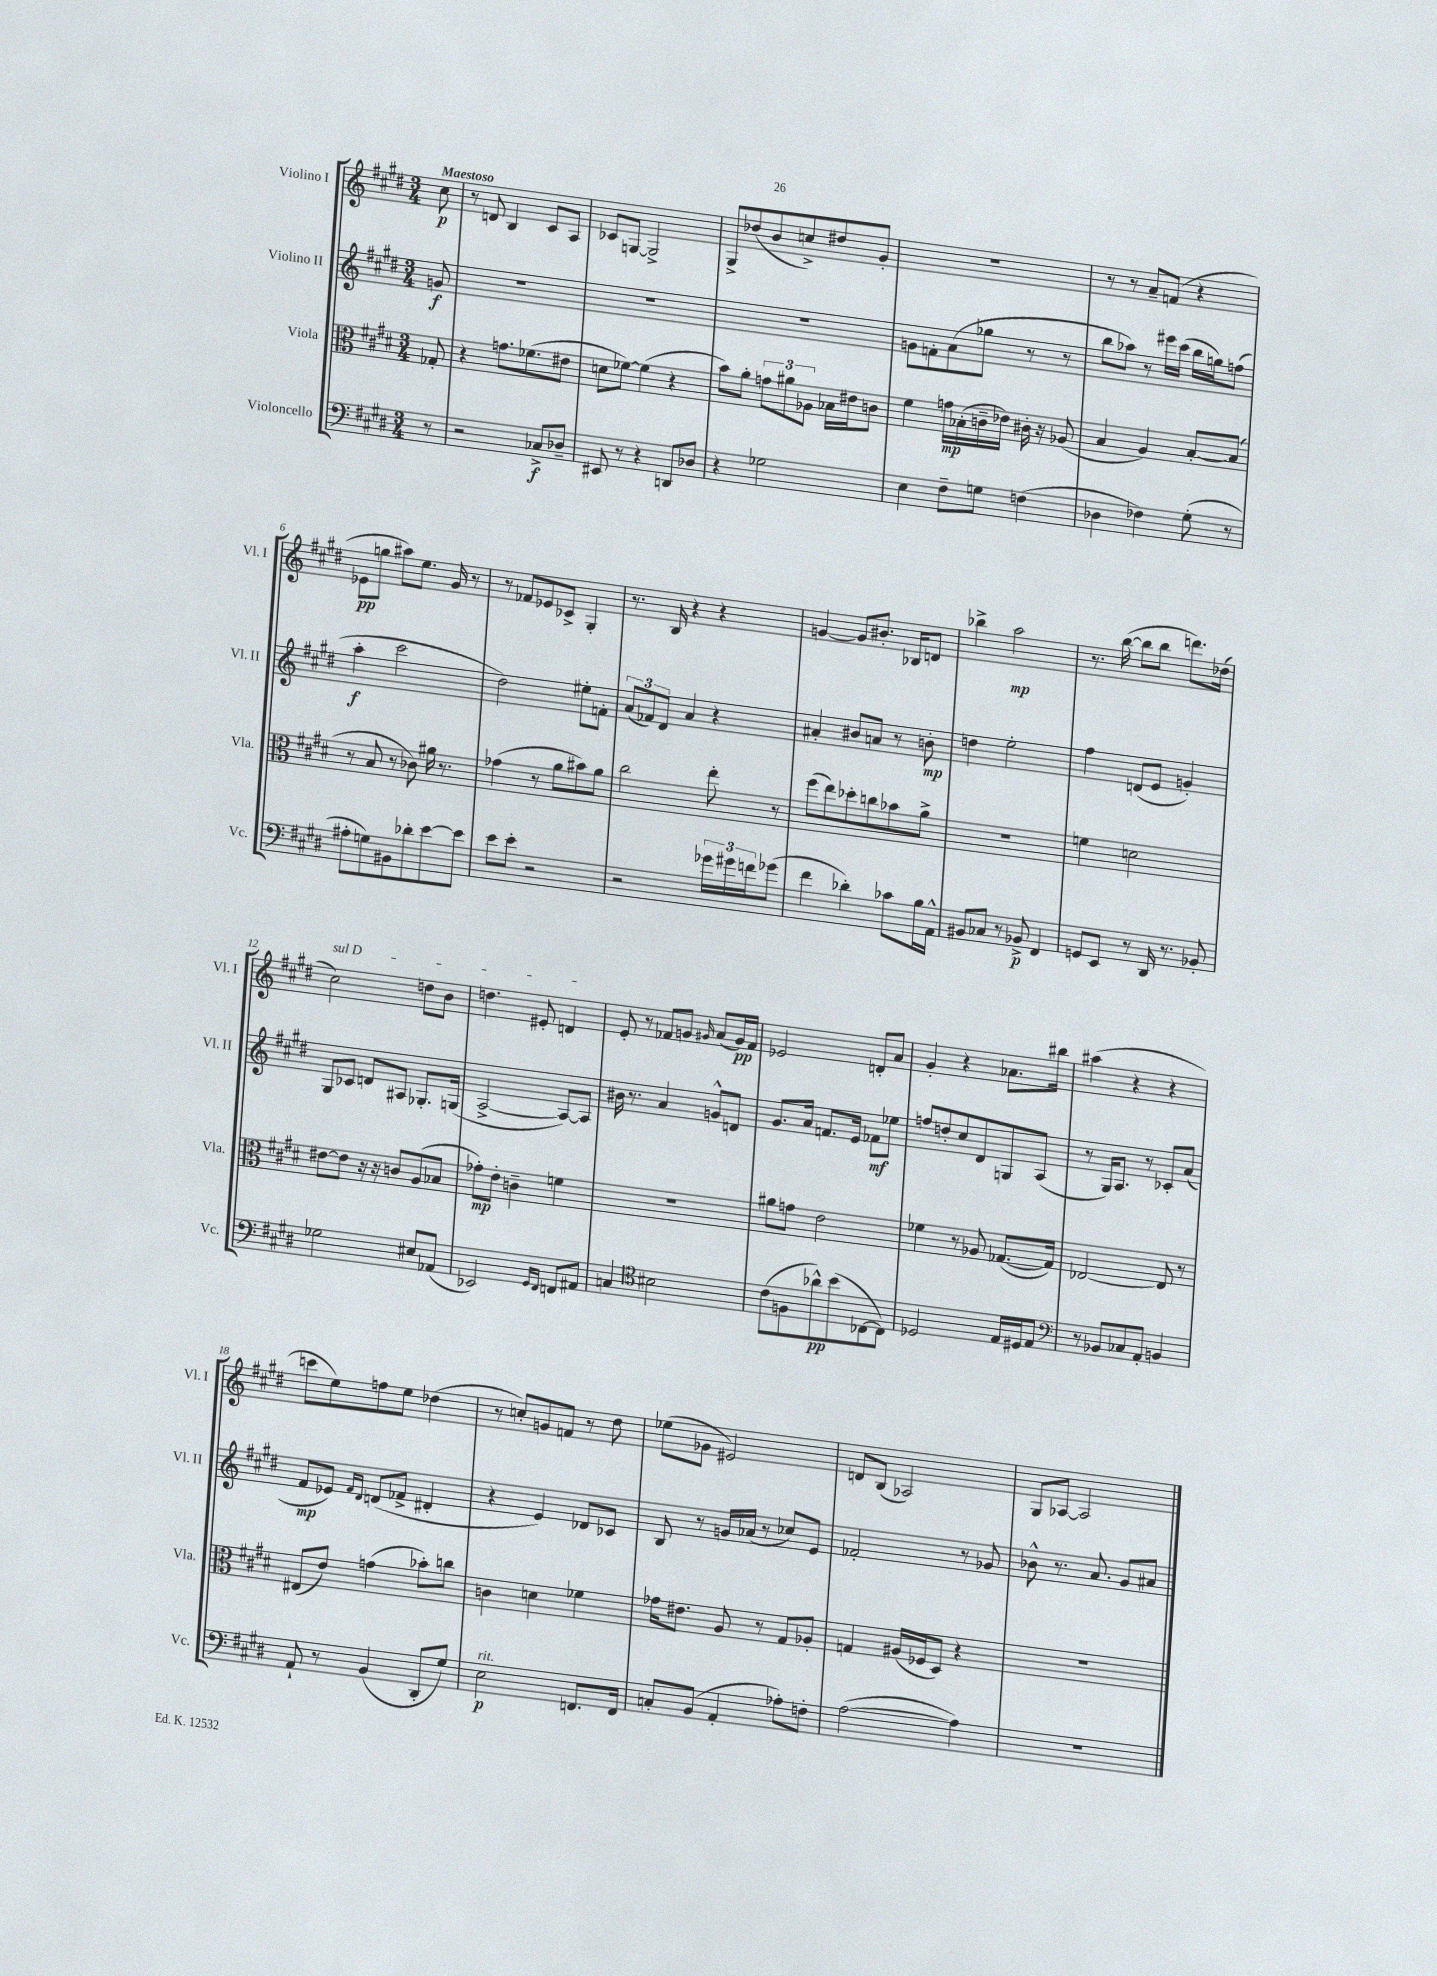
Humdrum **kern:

**kern	**kern	**kern	**kern
*staff4	*staff3	*staff2	*staff1
*clefF4	*clefC3	*clefG2	*clefG2
*k[f#c#g#d#]	*k[f#c#g#d#]	*k[f#c#g#d#]	*k[f#c#g#d#]
*M3/4	*M3/4	*M3/4	*M3/4
8r	8G-'	8g	8cc#
=	=	=	=
2r	4r	2.r	8r
.	.	.	8d
.	8.g	.	4B
.	(8.f-	.	.
8C-^	.	.	8c#
8D-~	8e#	.	8A
=	=	=	=
8EE#	8d	2.r	8c-
8r	[8f-)	.	[8G
4r	(4f-]	.	2G^]
8DD	4r	.	.
8D-	.	.	.
=	=	=	=
4r	8b)	2.r	8G#^
.	8a'	.	(8dd-
2G-	12g	.	8b
.	12a#	.	.
.	.	.	8cc^)
.	12A-	.	.
.	16B-	.	8dd#
.	16e#	.	.
.	8c	.	8g#'
=	=	=	=
4E	4f#	8g	2.r
.	.	8f'	.
8F#~	16g	(8a	.
.	(16B-'	.	.
8G	16c~	8gg-	.
.	16e-)	.	.
(4F	16c#'	8r	.
.	16r	.	.
.	(8A-	8r	.
=	=	=	=
4D-	4B	8bb	8r
.	.	8aa-)	8r
4F-)	4A)	8r	8a~
.	.	16eee#	(8f
.	.	(16ccc#	.
(8G#'	[8B'	16bb	4r
.	.	16gg)	.
8r	(8B]	(8ff	.
=	=	=	=
8A#'	8r	4aa'	8e-
8G)	8B	.	8gg
8BB#	8r	2ccc#	8aa#)
8d-'	8c-)	.	8.ee
[8e	16a#	.	.
.	8.r	.	16g#
8e]	.	.	8r
=	=	=	=
8e	(4g-	2dd#)	8r
8e'	.	.	8f-
2r	8r	.	8e-
.	8a	.	8c-^
.	8b#)	8ee#'	4G#'
.	8a	8f'	.
=	=	=	=
2r	2cc#	(12a	8.r
.	.	12f-)	.
.	.	12d#	.
.	.	.	16B
.	.	4a	4r
24g-	8ee'	4r	4r
24g#	.	.	.
24f	.	.	.
(8g-	8r	.	.
=	=	=	=
4f#	(8ff#	4a#'	[4g
.	8ee)	.	.
4d-')	8dd-'	8b#	8g]
.	8cc	8a	8.b#'
8c-	8b-	8r	.
.	.	.	16B-
16B	8a^	8b'	8d
16AA^^	.	.	.
=	=	=	=
8BB#	2.r	4dd	4bb-^
8C-	.	.	.
8r	.	2ee'	2aa
8BB-^	.	.	.
4FF#	.	.	.
=	=	=	=
8GG	4f	4ff#	8.r
8EE	.	.	.
.	.	.	([16bb
8r	2d	(8d	8bb]
16DD#	.	8e	8bb
8.r	.	.	.
.	.	4g')	8.ddd)
8BB-'	.	.	.
.	.	.	(16dd-
=	=	=	=
2G-	[8e#	8G#	2cc#)
.	8e#]	8c-	.
.	16r	8d	.
.	16r	.	.
.	8c	8A#	.
8E#	(8A	8.G-'	8dd
(8AA-	8B-	.	8b
.	.	(16G	.
=	=	=	=
2EE-)	8g-')	[2A^	4.dd
.	8e'	.	.
.	4c~	.	.
.	.	.	8e#'
16qqGG#	.	.	.
16qqFF#	.	.	.
8FF	4f	8A_)	4d
8AA#	.	8A]	.
=	=	=	=
4C	2.r	16b#	8e'
.	.	8.r	.
.	.	.	8r
*clefC4	*	*	*
2B#	.	4a	8f-
.	.	.	8g
.	.	.	16qqg#
.	.	8g^^	(8a
.	.	8d	16g#)
.	.	.	16f-
=	=	=	=
(8c#	8a#	8.g#	2e-
8F	8g	.	.
.	.	16a	.
8a-^^)	2e	8.f	.
(8b	.	.	.
.	.	16e	.
[8C-	.	8f-	8d'
8C-])	.	8ee-	8a
=	=	=	=
2D-	4f-	8ff	4g#'
.	.	8dd'	.
.	8r	8cc#	4r
.	8A-	8d#	.
16E	([8.G-	8G	8.a-
16D#	.	.	.
8E	.	(8A	.
.	16G-])	.	16bb#
=	=	=	=
*clefF4	*	*	*
8r	[2E-	8r	(4aa#
8BB-	.	16G#)	.
.	.	8.A	.
8C-	.	.	4r
8AA'	.	8r	.
4BB	8E-]	8c-'	4r
.	8r	(8a	.
=	=	=	=
8AA`	(8E#	8f#	8ccc
8r	8e)	8e-)	8ee)
.	.	16qqf#	.
.	.	16qqd#	.
(4BB	(4g	(8d	8ff
.	.	8f-^	8ee
8DD#'	8b-')	4d#'	(4dd-
8G#)	8cc	.	.
=	=	=	=
2E	4c	4r	8r
.	.	.	8cc')
.	4d	4e)	8g
.	.	.	8f
8.FF	4f-	8d-	8r
.	.	8c-	8dd#
16FF	.	.	.
=	=	=	=
8C'	16g-	8B	(8ee-
.	8.e#	.	.
(8BB	.	8r	8g-
4AA'	8A	16g	2e#)
.	.	(16a-	.
.	8r	8r	.
8A-')	8G#	8cc-)	.
8F'	8A-'	8e	.
=	=	=	=
([2A	4G	2f-'	8d
.	.	.	(8B
.	(16A#	.	2A-)
.	16F-	.	.
.	8D#)	.	.
4A])	4r	8r	.
.	.	8g-	.
=	=	=	=
2.r	2.r	8b-^^	8G#
.	.	8.r	[8A-
.	.	.	2A-]
.	.	8.a	.
.	.	8g#	.
.	.	8a#	.
==	==	==	==
*-	*-	*-	*-
